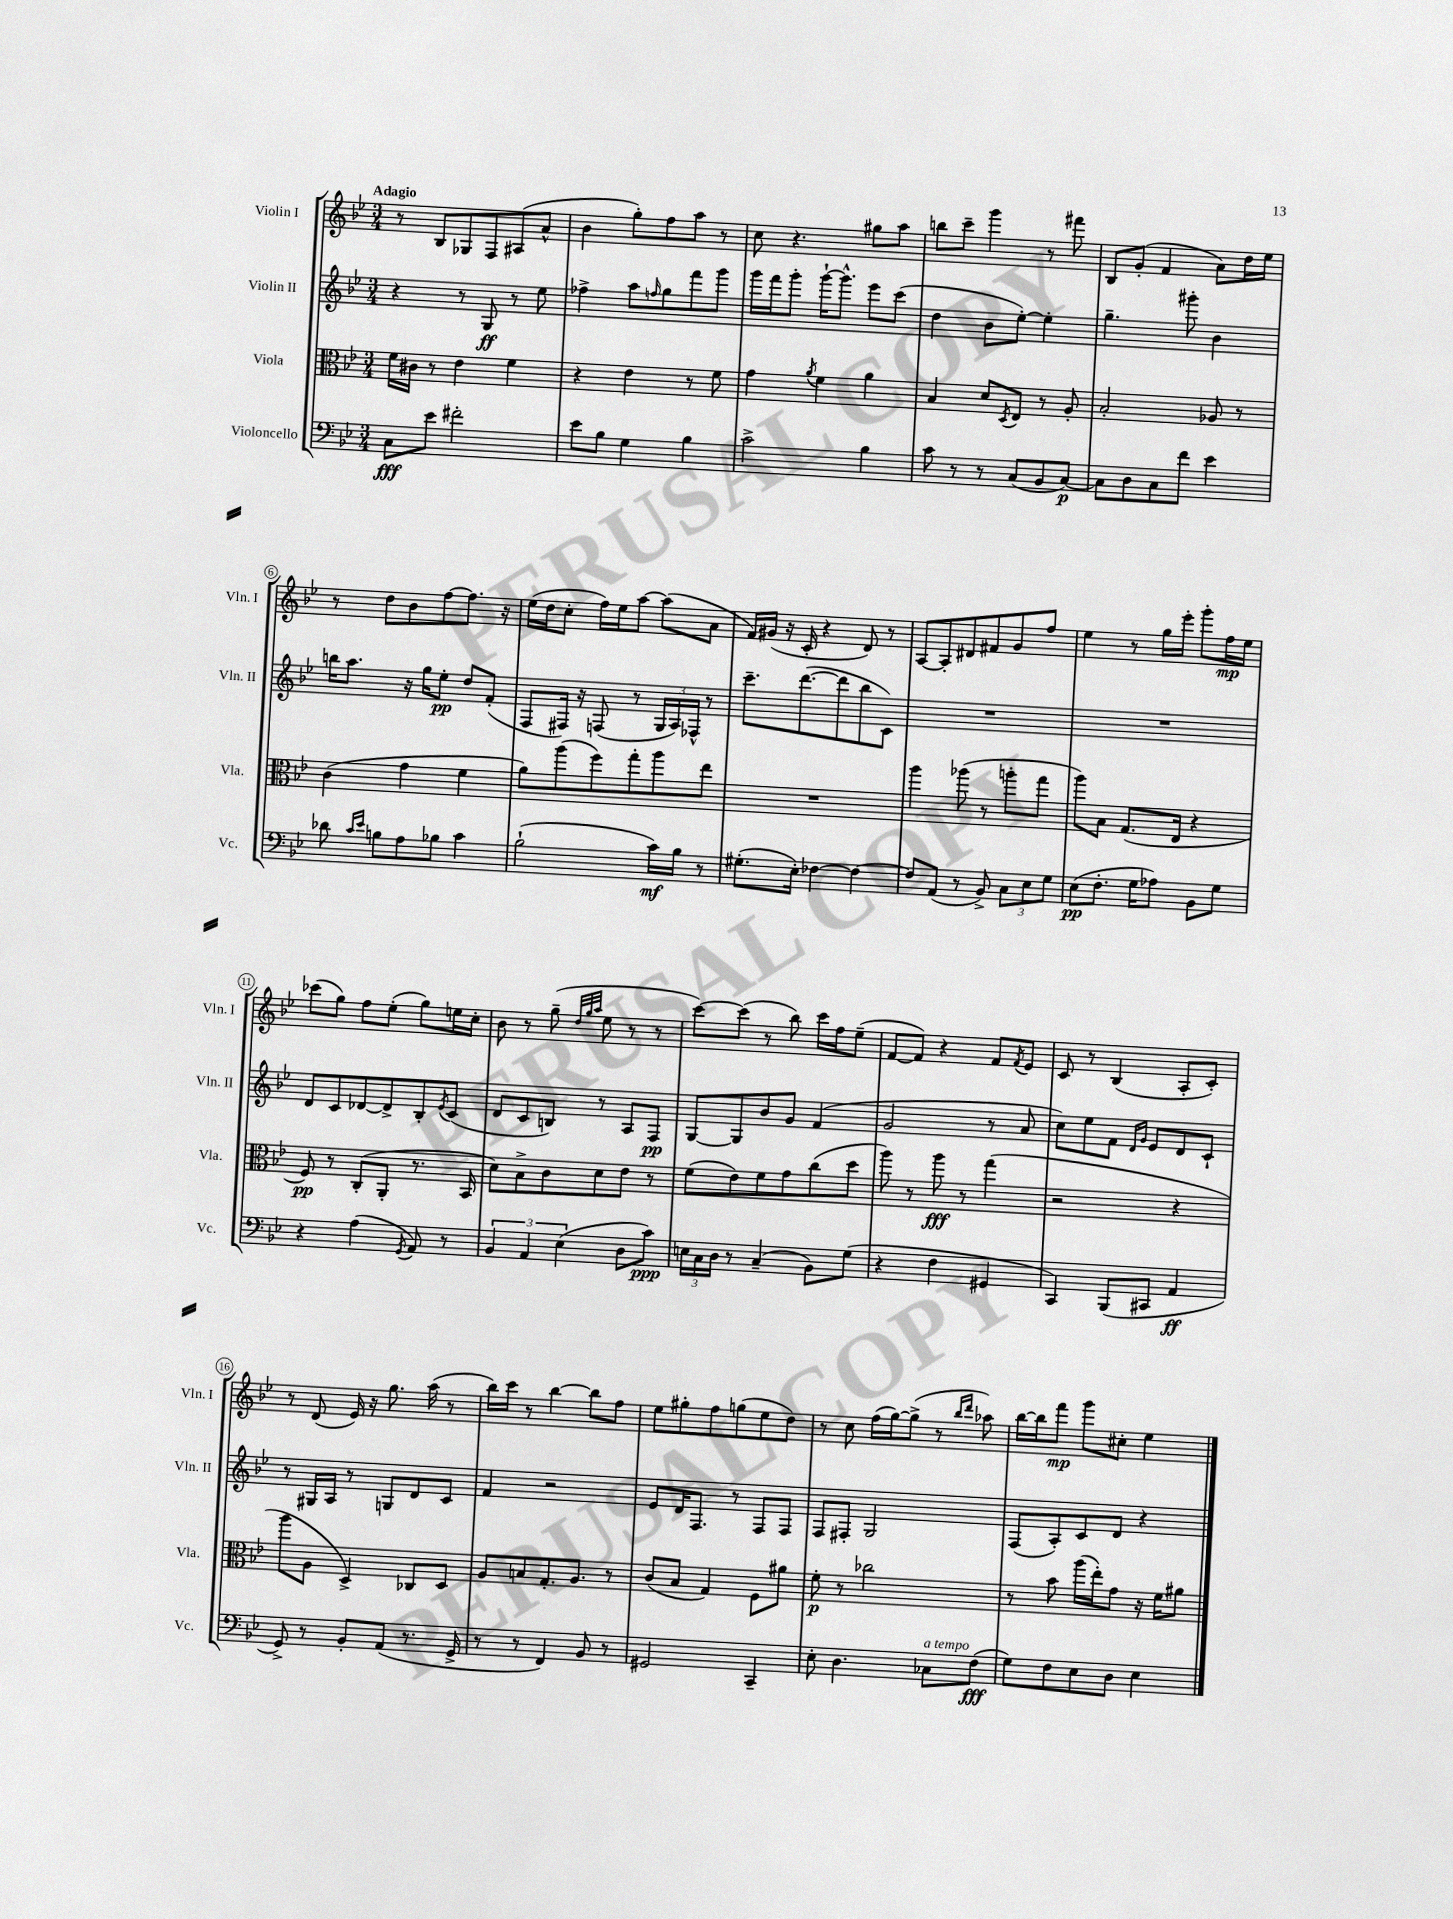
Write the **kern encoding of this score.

**kern	**kern	**kern	**kern
*staff4	*staff3	*staff2	*staff1
*clefF4	*clefC3	*clefG2	*clefG2
*k[b-e-]	*k[b-e-]	*k[b-e-]	*k[b-e-]
*M3/4	*M3/4	*M3/4	*M3/4
8C	16f	4r	8r
.	16c#	.	.
8e-	8r	.	8B-
2f#'	4e-	8r	8G-
.	.	8G	8F
.	4f	8r	(8A#
.	.	8ee-	8a^^
=	=	=	=
8e-	4r	4ff-^	4b-
8B-	.	.	.
4G	4e-	8aa	8gg')
.	.	16qqff	.
.	.	8gg	8ff
4B-	8r	8fff	8aa
.	8f	8ggg	8r
=	=	=	=
2c^	4g	16ggg	8cc
.	.	16fff	.
.	.	8ggg'	4.r
.	8qa	.	.
.	4f	[16ggg`	.
.	.	8.ggg^^]	.
4B-	4a	8eee-	8gg#
.	.	(8ccc	8aa
=	=	=	=
8c	4B-	4dd	8bb
8r	.	.	8ccc~
8r	8d	8b-	4ggg
.	8qD	.	.
(8C	8E-	[8ee-')	.
8BB-	8r	4ee-']	8r
[8C)	8A'	.	8fff#
=	=	=	=
8C]	2B-'	4.gg~	8B-
8D	.	.	(8g'
8C	.	.	4f
8f	.	8ggg#'	.
4e-	8A-	4b-	8a)
.	8r	.	16dd
.	.	.	16ee-
=	=	=	=
8d-	(4c	16bb	8r
.	.	8.aa	.
16qqc	.	.	.
16qqe-	.	.	.
8B	.	.	8dd
8A	4g	16r	8b-
.	.	16gg	.
8B-	.	8ee-'	[8ff
4c	4f	8dd	8.ff]
.	.	(8f'	.
.	.	.	16r
=	=	=	=
(2B-`	8a)	8F	(16ee-
.	.	.	16dd
.	(8aa	16F#)	8cc'
.	.	16r	.
.	8ff)	(8F	16ff)
.	.	.	16ee-
.	8gg'	8r	[8aa
16c)	8aa	24G	(8aa]
.	.	24A)	.
16B-	.	.	.
.	.	24F-^^	.
8r	8ee-	8r	8a
=	=	=	=
(8.G#'	2.r	8.ccc~	16f)
.	.	.	(16g#
.	.	.	16r
16E-')	.	([8.ddd	16c'
[4F-	.	.	4r
.	.	8ddd]	.
4F-_	.	8bb-	8d)
.	.	8c)	8r
=	=	=	=
8F-]	4aa	2.r	[8A
(8AA	.	.	8A']
8r	(8aa-	.	8d#
8BB-^)	8r	.	8f#
12C	8aa'	.	8g
12E-	.	.	.
.	8gg	.	8ff
12G	.	.	.
=	=	=	=
(8E-	8aa)	2.r	4ee-
8.F'	8B-	.	.
.	(8.G	.	8r
16G	.	.	.
8A-)	.	.	16gg
.	16E-	.	16eee-'
8BB-	4r	.	8ggg'
8G	.	.	16ff
.	.	.	16ee-
=	=	=	=
4r	8F)	8d	(8ccc-
.	8r	8c	8gg)
(4A	(8C'	[8d-	8ff
.	8AA'	8d-^]	(8ee-'
8qGG	.	.	.
8AA)	8.r	8B-'	8gg)
.	.	8qe-	.
8r	.	(8c	16ee
.	16BB-	.	16cc'
=	=	=	=
6BB-	8d)	8d	8b-
.	8B-^	8c	8r
6AA	.	.	.
.	8c	8B)	(8gg~
(6E-	.	.	.
.	.	.	32qqdd
.	.	.	32qqgg
.	.	.	32qqaa
.	8d	8r	8ee-
8D	8e-	8A	8r
8c)	8r	8F	8r
=	=	=	=
24E	(8f	[8G	[8ccc)
24C	.	.	.
24D	.	.	.
8r	8e-)	8G]	(8ccc]
(4C~	8f	8b-	8r
.	8g	8g	8bb-)
8BB-)	(8cc	(4f	16ccc
.	.	.	16ff
(8G	8dd	.	(8ee-~
=	=	=	=
4r	8aa)	2g	[8f
.	8r	.	8f])
4F	8aa	.	4r
.	8r	.	.
4GG#	(4gg	8r	8f
.	.	.	8qf
.	.	8a	8e-
=	=	=	=
4CC)	2r	8cc)	8c
.	.	8ee-	8r
(8BBB-	.	8f	(4B-
.	.	16qqd	.
.	.	16qqg	.
8CC#	.	8e-	.
4AA	4r	8d	8A'
.	.	8c`	8c')
=	=	=	=
8GG^)	8aa	8r	8r
8r	8A	16G#	(8d
.	.	16A	.
8BB-'	4D^)	8r	16e-)
.	.	.	16r
(8AA	.	8G	8.gg
8.r	8C-	8d	.
.	.	.	(16aa
.	8D	8c	8r
16GG^	.	.	.
=	=	=	=
8r	8A	4f	16bb-)
.	.	.	16ccc
8r	8B	.	8r
4FF)	8.G'	2r	[4bb-
.	8.A	.	.
8BB-	.	.	8bb-]
8r	8r	.	8ff
=	=	=	=
2GG#	(8c	8e-	8ee-
.	8B-	16d	8gg#'
.	.	8.F	.
.	4G)	.	8ff
.	.	8r	(8gg
4CC~	8F	8F	8ee-
.	8a#	8F	8dd)
=	=	=	=
8E-'	8f'	8F	8r
4.D	8r	8F#'	8cc
.	2cc-	2G	(16ff
.	.	.	[16gg)
.	.	.	(8gg^]
8C-	.	.	8r
.	.	.	16qqbb-
.	.	.	16qqddd
(8F	.	.	8aa-)
=	=	=	=
8G)	8r	(8F	[16bb-
.	.	.	16bb-]
8F	8b-	8A')	8fff
8E-	(16aa	8c	8ggg
.	16ee-')	.	.
8D	8g	8d	8cc#'
4E-	16r	4r	4ee-
.	16f	.	.
.	8a#	.	.
==	==	==	==
*-	*-	*-	*-
